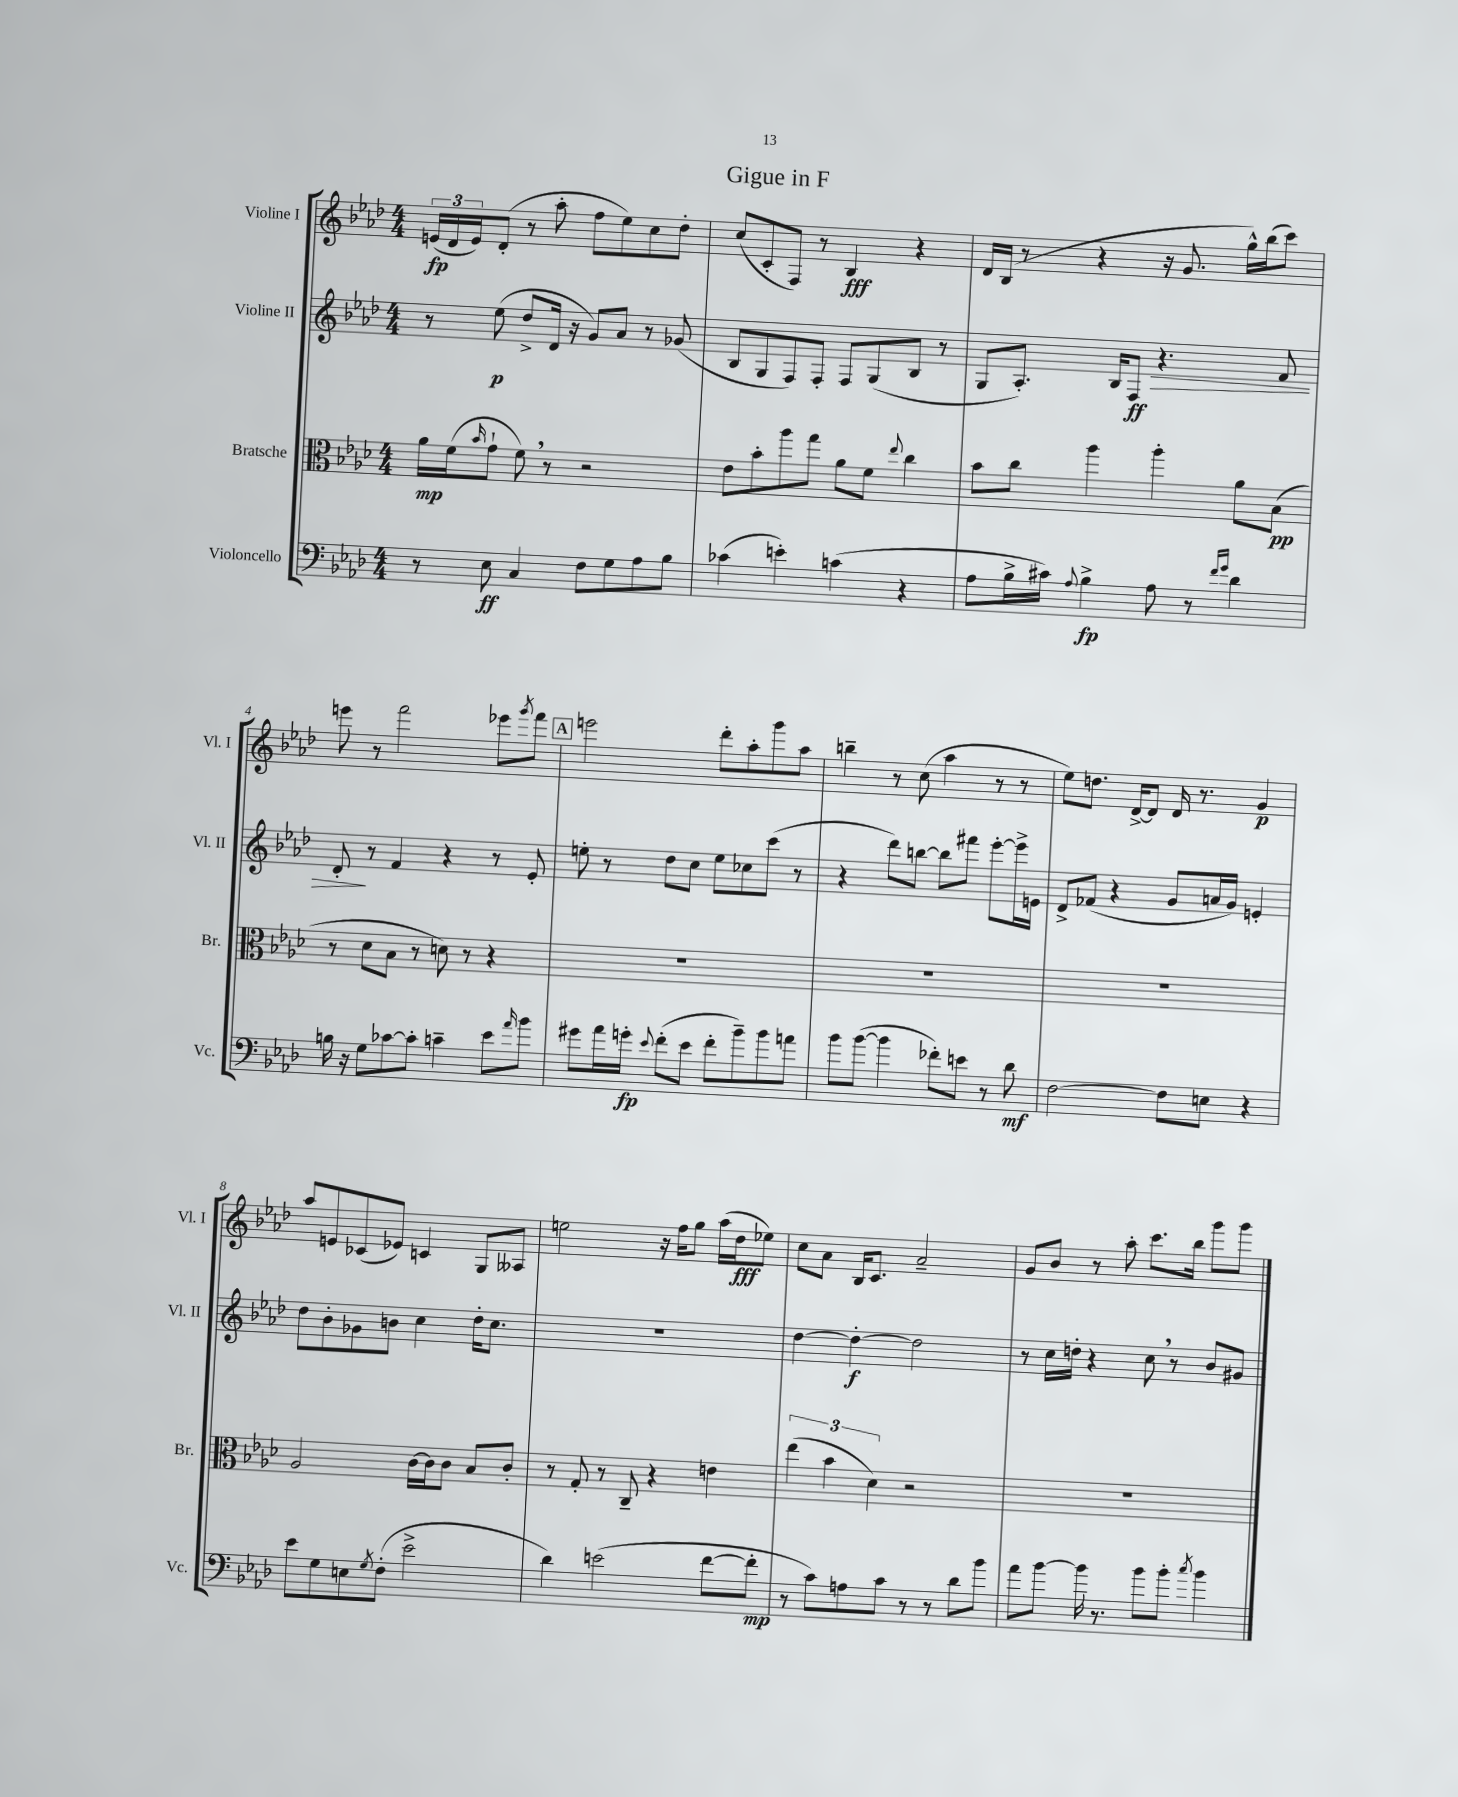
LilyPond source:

\header { title = "Gigue in F" }
<<
\new StaffGroup <<
\new Staff = "s0" \with { instrumentName = "Violine I" shortInstrumentName = "Vl. I" } {
    \clef treble \key aes \major \numericTimeSignature \time 4/4
    \tuplet 3/2 { e'16\fp( des'16 e'16) } des'8-.( r8 aes''8-. f''8 ees''8) c''8 des''8-. |
    c''8( c'8-. f8) r8 bes4\fff r4 |
    des'16 bes16( r8 r4 r16 g'8. g''16-^) bes''16( c'''8) |
    e'''8 r8 f'''2 ees'''8 \acciaccatura { g'''8 } f'''8 |
    \mark \markup { \box "A" } e'''2 des'''8-. aes''8-. g'''8 aes''8 |
    b''4-- r8 c''8( aes''4 r8 r8 |
    ees''8) d''8. des'16~-> des'8 des'16 r8. g'4\p |
    aes''8 e'8 ces'8( ees'8) c'4 g8 aeses8 |
    e''2 r16 f''16 g''8 aes''16( des''16\fff ees''8) |
    c''8 aes'8 bes16 c'8. aes'2-- |
    g'8 bes'8 r8 aes''8-. c'''8. bes''16 g'''8 g'''8 \bar "|." |
}
\new Staff = "s1" \with { instrumentName = "Violine II" shortInstrumentName = "Vl. II" } {
    \clef treble \key aes \major \numericTimeSignature \time 4/4
    r8 ees''8\p( des''8-> des'16 r16 g'8) aes'8 r8 ges'8( |
    bes8 g8 f8) f8-. f8 g8( bes8 r8 |
    g8 aes8.-.) bes16 f8\ff\> r4. f'8 |
    des'8-.\! r8 f'4 r4 r8 ees'8-. |
    \mark \markup { \box "A" } e''8-. r8 des''8 c''8 e''8 ces''8 c'''8( r8 |
    r4 des'''8) b''8~ b''8 fis'''8 ees'''8~-. ees'''16-> e'16 |
    des'8-> fes'8( r4 g'8 a'16 g'16) e'4-. |
    des''8 bes'8-. ges'8 b'8 c''4 des''16-. c''8. |
    R1 |
    des''4~ des''4~-.\f des''2 |
    r8 c''16 d''16-. r4 c''8 \breathe r8 bes'8 gis'8 \bar "|." |
}
\new Staff = "s2" \with { instrumentName = "Bratsche" shortInstrumentName = "Br." } {
    \clef alto \key aes \major \numericTimeSignature \time 4/4
    aes'16\mp f'16( \grace { bes'16 } g'8-! f'8) \breathe r8 r2 |
    ees'8 bes'8-. aes''8 g''8 aes'8 f'8 \appoggiatura { ees''8 } c''4 |
    bes'8 c''8 aes''4 aes''4-. aes'8 bes8\pp( |
    r8 des'8 bes8 r8 d'8) r8 r4 |
    \mark \markup { \box "A" } R1 |
    R1 |
    R1 |
    aes2 c'16~ c'16 c'8 bes8 c'8-. |
    r8 g8-. r8 c8-- r4 e'4 |
    \tuplet 3/2 { ees''4( bes'4 des'4) } r2 |
    R1 \bar "|." |
}
\new Staff = "s3" \with { instrumentName = "Violoncello" shortInstrumentName = "Vc." } {
    \clef bass \key aes \major \numericTimeSignature \time 4/4
    r8 ees8\ff c4 f8 g8 aes8 bes8 |
    ces'4( e'4-.) c'4( r4 |
    aes8 bes16-> cis'16) \appoggiatura { aes8 } bes4->\fp aes8 r8 \grace { f'16 g'16 } des'4 |
    b16 r16 g8 ces'8~ ces'8-. c'4-- ees'8 \grace { aes'16 } bes'8 |
    \mark \markup { \box "A" } gis'8 aes'16 g'16-.\fp \appoggiatura { ees'8 } f'8-.( ees'8 f'8-. bes'8--) bes'8 a'8 |
    bes'8 bes'8~( bes'4 fes'8-.) e'8 r8 des'8\mf |
    f2~ f8 e8 r4 |
    ees'8 g8 e8 \acciaccatura { g8 } f8-.( ees'2-> |
    des'4) e'2( f'8~ f'8-.\mp |
    r8 c'8) a8 c'8 r8 r8 des'8 bes'8 |
    aes'8 bes'8~ bes'16 r8. bes'8 bes'8-. \acciaccatura { c''8 } bes'4 \bar "|." |
}
>>
>>
